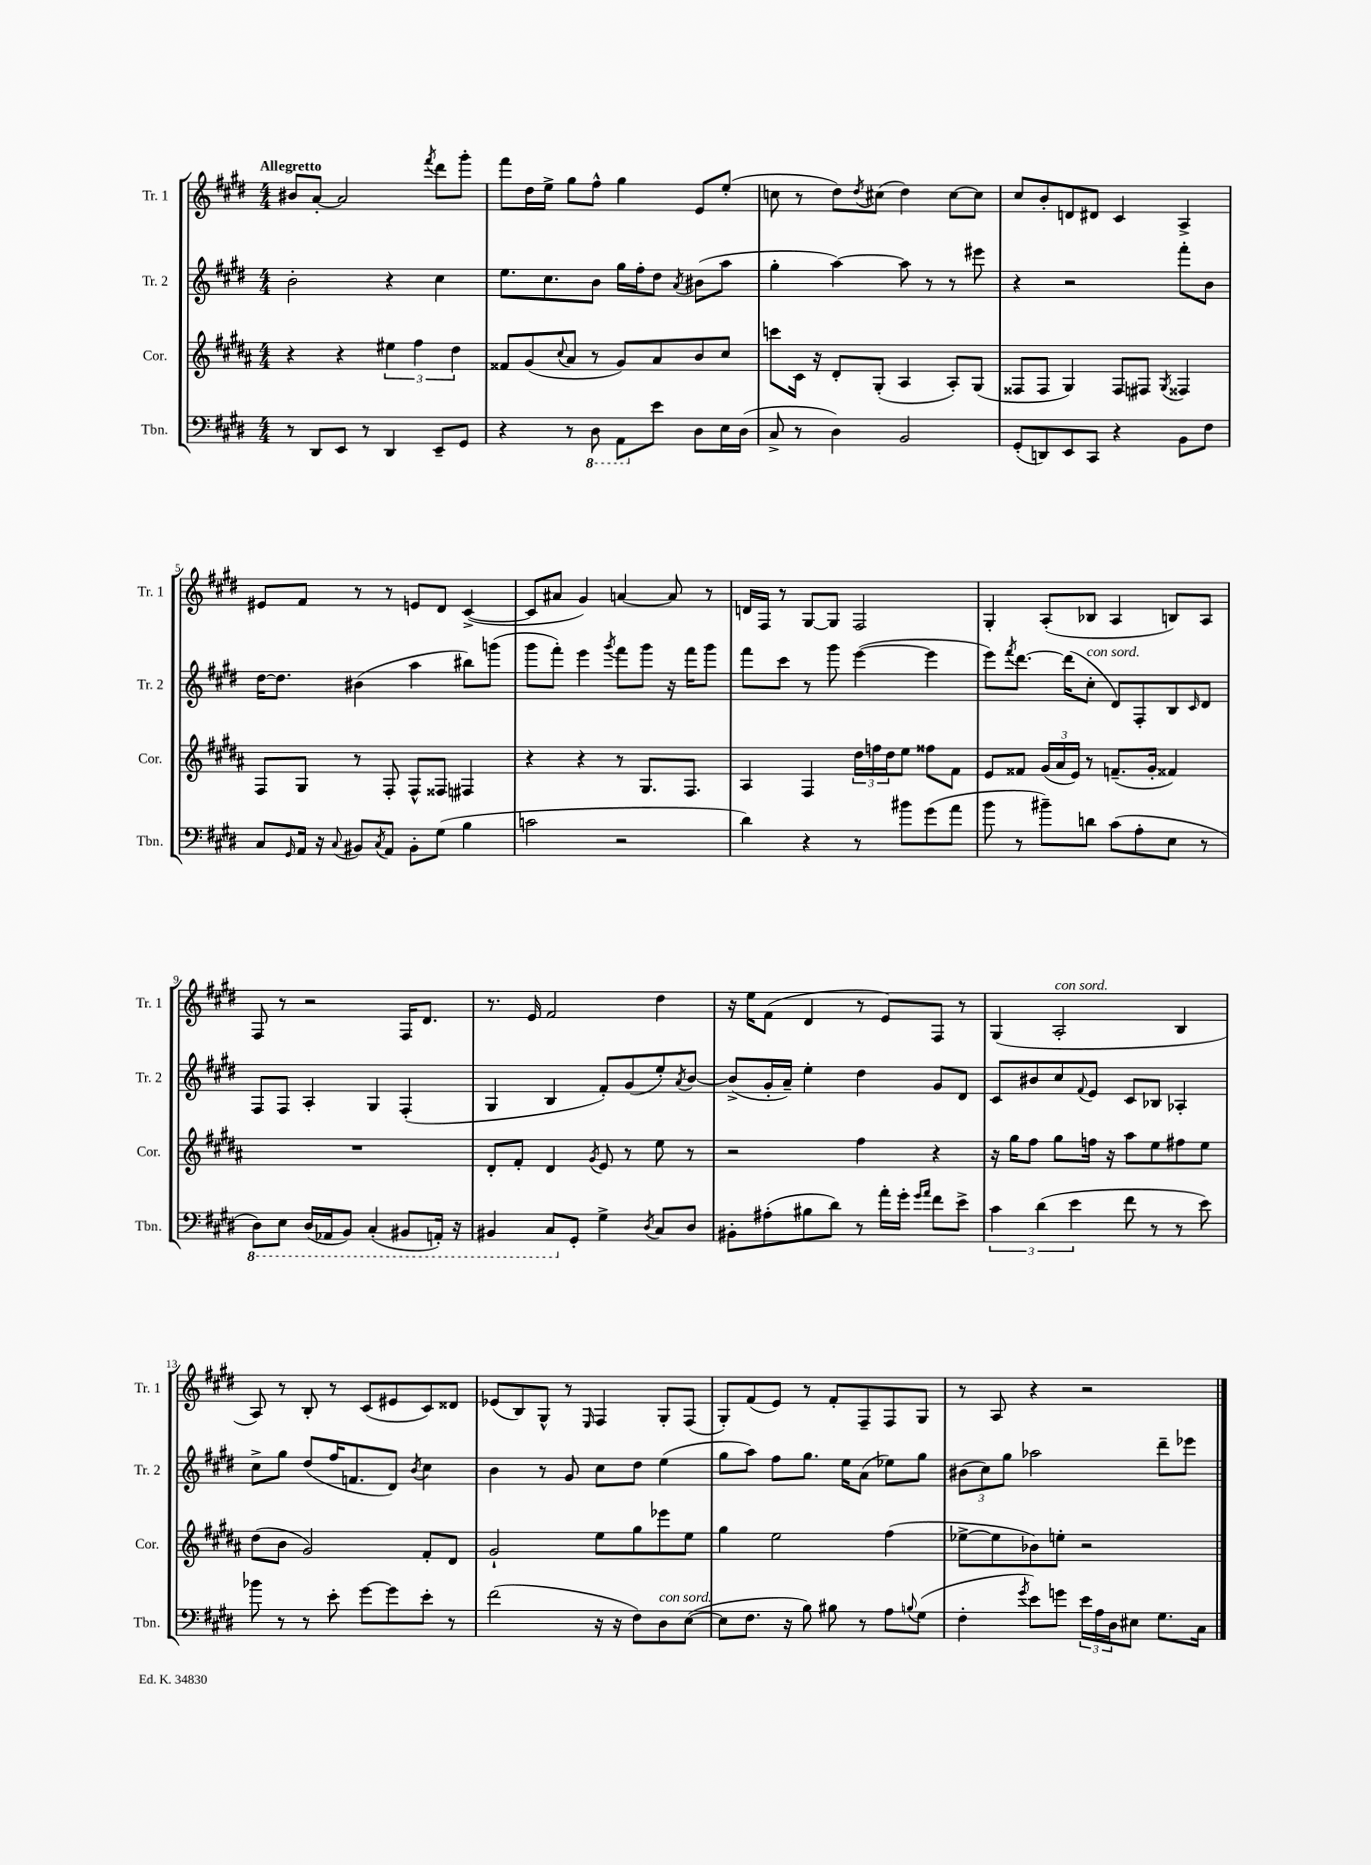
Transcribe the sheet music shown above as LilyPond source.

<<
\new StaffGroup <<
\new Staff = "s0" \with { instrumentName = "Tr. 1" shortInstrumentName = "Tr. 1" } {
    \clef treble \key e \major \numericTimeSignature \time 4/4 \tempo "Allegretto"
    bis'8 a'8~-. a'2 \acciaccatura { fis'''8 } dis'''8 gis'''8-. |
    fis'''8 dis''16 e''16-> gis''8 fis''8-^ gis''4 e'8 e''8-.( |
    c''8 r8 dis''8) \acciaccatura { dis''8 } cis''8( dis''4) cis''8~ cis''8 |
    cis''8 b'8-. d'8 dis'8 cis'4 a4-> |
    eis'8 fis'8 r8 r8 e'8 dis'8 cis'4~->( |
    cis'8 ais'8 gis'4) a'4~ a'8 r8 |
    d'16 fis16 r8 gis8~ gis8 fis2 |
    gis4-. a8-.( bes8 a4 b8) a8 |
    fis8 r8 r2 fis16 dis'8. |
    r8. e'16 fis'2 dis''4 |
    r16 e''16 fis'8( dis'4 r8 e'8) fis8 r8 |
    gis4( a2-.^\markup { \italic "con sord." } b4 |
    a8) r8 b8-. r8 cis'8( eis'8 cis'8) disis'8 |
    ees'8( b8) gis8-^ r8 \grace { e16 } fis4 gis8-. fis8( |
    gis8-.) fis'8( e'8) r8 fis'8-. fis8-- fis8 gis8 |
    r8 a8 r4 r2 \bar "|." |
}
\new Staff = "s1" \with { instrumentName = "Tr. 2" shortInstrumentName = "Tr. 2" } {
    \clef treble \key e \major \numericTimeSignature \time 4/4
    b'2-. r4 cis''4 |
    e''8. cis''8. b'8 gis''16 fis''16-. dis''8 \acciaccatura { a'8 } bis'8( a''8 |
    gis''4-. a''4~) a''8 r8 r8 eis'''8 |
    r4 r2 fis'''8-. b'8 |
    dis''16~ dis''8. bis'4( a''4 bis''8) g'''8( |
    gis'''8 fis'''8-.) e'''4 \acciaccatura { gis'''8 } fis'''8 gis'''8 r16 fis'''16 gis'''8 |
    fis'''8 cis'''8 r8 gis'''8 e'''4~( e'''4 |
    e'''8) \acciaccatura { fis'''8 } dis'''8.~ dis'''16( cis''8-.^\markup { \italic "con sord." } dis'8) fis8-. b8 \grace { cis'16 } dis'8 |
    fis8 fis8 a4-. gis4 fis4-.( |
    gis4 b4 fis'8-.) gis'8( e''8-.) \acciaccatura { a'8 } b'8~ |
    b'8->( gis'16-. a'16--) e''4-. dis''4 gis'8 dis'8 |
    cis'8 bis'8 cis''8 \appoggiatura { fis'8 } e'8 cis'8 bes8 aes4-. |
    cis''8-> gis''8 dis''8( fis''16 f'8. dis'8) \acciaccatura { b'8 } cis''4 |
    b'4 r8 gis'8 cis''8 dis''8 e''4( |
    gis''8 a''8) fis''8 gis''8. e''16 a'8( ees''8) gis''8 |
    \tuplet 3/2 { bis'8( cis''8) gis''8 } aes''2 dis'''8-- ees'''8 \bar "|." |
}
\new Staff = "s2" \with { instrumentName = "Cor." shortInstrumentName = "Cor." } {
    \clef treble \key b \major \numericTimeSignature \time 4/4
    r4 r4 \tuplet 3/2 { eis''4 fis''4 dis''4 } |
    fisis'8 gis'8( \appoggiatura { cis''8 } ais'8 r8 gis'8) ais'8 b'8 cis''8 |
    c'''8 cis'16 r16 dis'8-. gis8-.( ais4 ais8-.) gis8( |
    fisis8 fisis8 gis4) fisis8 fis8 \acciaccatura { gis8 } fisis4 |
    fis8 gis8 r8 fis8-. fis8-^ fisis8 fis4 |
    r4 r4 r8 gis8. fis8. |
    ais4 fis4 \tuplet 3/2 { dis''16 f''16 dis''16 } e''8 fisis''8 fis'8 |
    e'8 fisis'8 \tuplet 3/2 { gis'16( ais'16 e'16) } r8 f'8.--( gis'16-. fisis'4) |
    R1 |
    dis'8-. fis'8-. dis'4 \acciaccatura { gis'8 } e'8 r8 e''8 r8 |
    r2 fis''4 r4 |
    r16 gis''16 fis''8 gis''8 f''16 r16 ais''8 e''8 fis''8 e''8 |
    dis''8( b'8 gis'2) fis'8-. dis'8 |
    gis'2-! e''8 gis''8 ees'''8 e''8 |
    gis''4 e''2 fis''4( |
    ees''8~-> ees''8 bes'8) e''8-. r2 \bar "|." |
}
\new Staff = "s3" \with { instrumentName = "Tbn." shortInstrumentName = "Tbn." } {
    \clef bass \key e \major \numericTimeSignature \time 4/4
    r8 dis,8 e,8 r8 dis,4 e,8-- gis,8 |
    r4 r8 \ottava #-1 dis,8 a,,8 \ottava #0 e'8 dis8 e16 dis16( |
    cis8-> r8 dis4) b,2 |
    gis,8-.( d,8) e,8 cis,8 r4 b,8 fis8 |
    cis8 \grace { gis,16 } a,16 r16 \appoggiatura { cis8 } bis,8 \acciaccatura { cis8 } a,8 bis,8-. gis8( b4 |
    c'2 r2 |
    dis'4) r4 r8 bis'8 gis'8( a'8 |
    b'8 r8 bis'8--) d'8 cis'8( a8-. e8 r8 |
    \ottava #-1 dis,8) e,8 dis,16( aes,,16 b,,8) cis,4-.( bis,,8 a,,16-.) r16 |
    bis,,4 cis,8 \ottava #0 gis,8-. gis4-> \acciaccatura { dis8 } cis8 dis8 |
    bis,8-. ais8-.( bis8 dis'8) r8 a'16-. gis'16-. \grace { gis'16 a'16 } fis'8 e'8-> |
    \tuplet 3/2 { cis'4 dis'4( e'4 } fis'8 r8 r8 e'8) |
    bes'8 r8 r8 e'8-. gis'8~ gis'8 e'8-. r8 |
    fis'2( r16 r16 fis8) dis8^\markup { \italic "con sord." } e8~( |
    e8 fis8. r16 b8) bis8 r8 a8 \appoggiatura { b8 } gis8( |
    fis4-. \acciaccatura { gis'8 } e'8) g'8 \tuplet 3/2 { e'16 a16 dis16 } eis8 gis8. cis16 \bar "|." |
}
>>
>>
